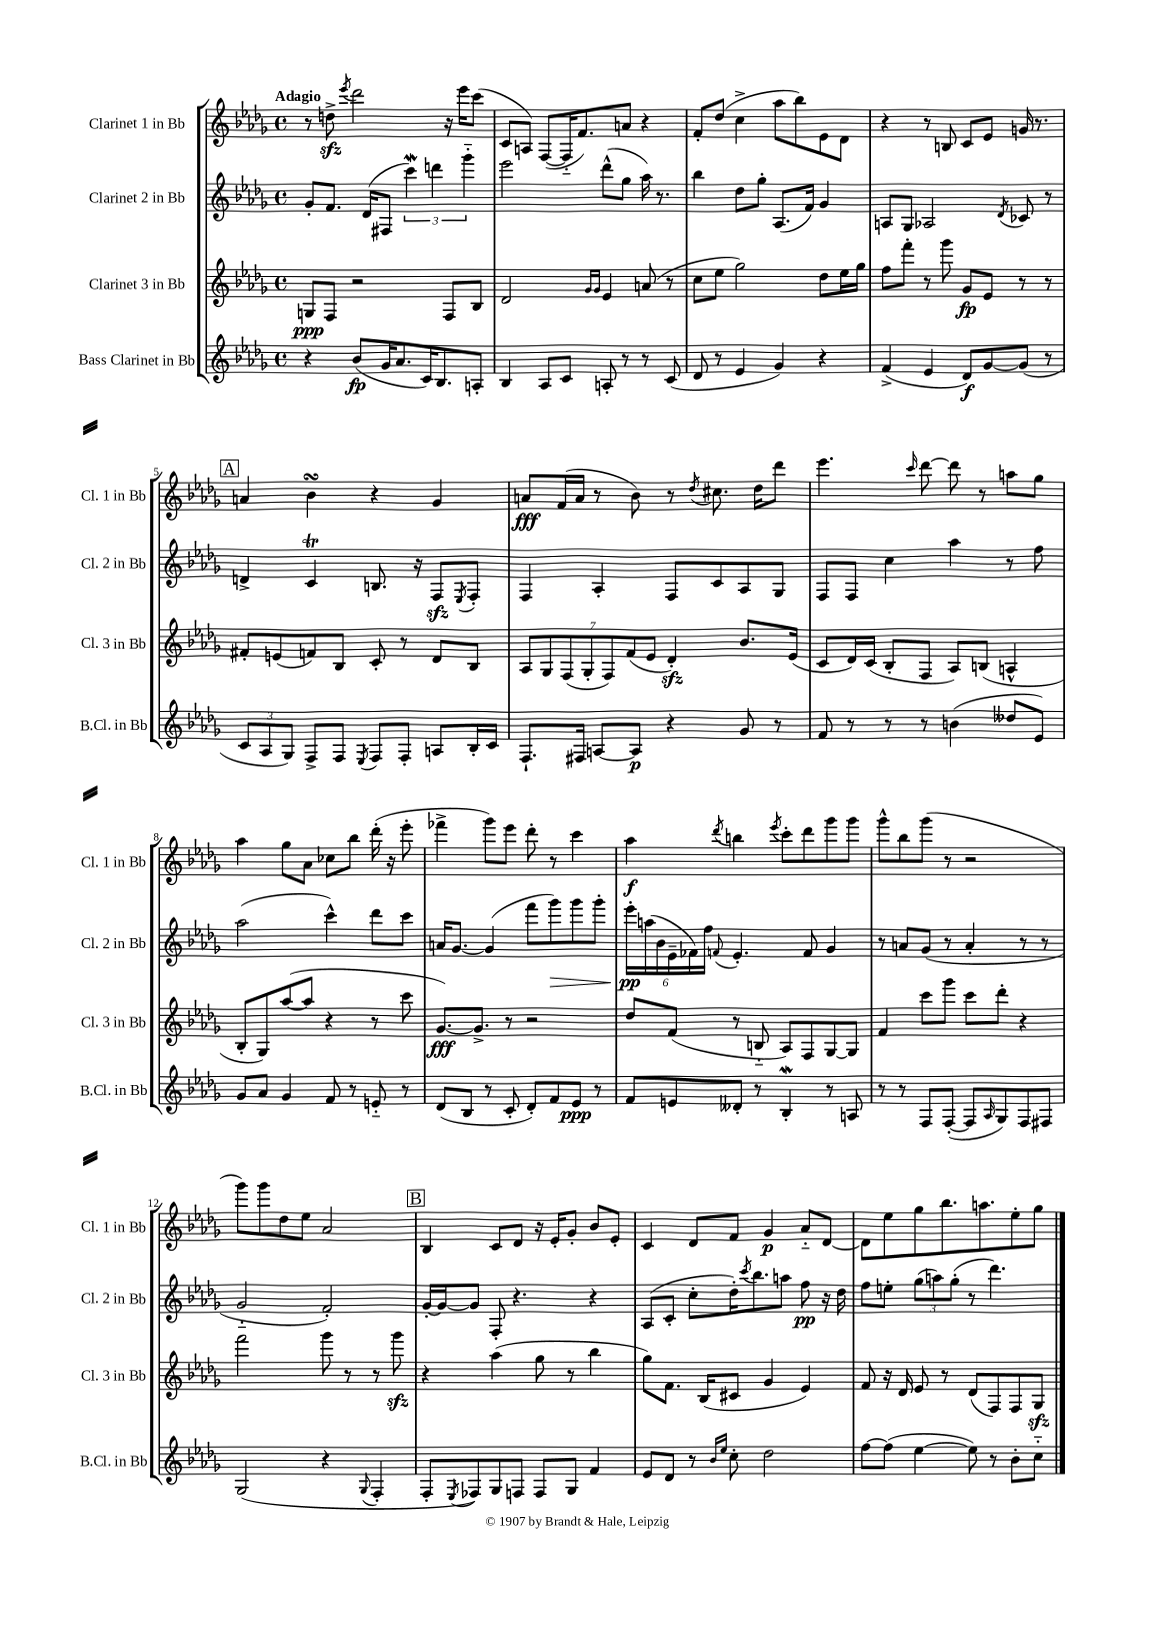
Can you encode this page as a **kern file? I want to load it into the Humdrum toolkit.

**kern	**kern	**kern	**kern
*staff4	*staff3	*staff2	*staff1
*clefG2	*clefG2	*clefG2	*clefG2
*k[b-e-a-d-g-]	*k[b-e-a-d-g-]	*k[b-e-a-d-g-]	*k[b-e-a-d-g-]
*M4/4	*M4/4	*M4/4	*M4/4
*met(c)	*met(c)	*met(c)	*met(c)
4r	8G	8g-'	8r
.	8F	8.f	8dd^
.	.	.	8qeee-
(8b-	2r	.	2ddd-
.	.	(16d-	.
16g-	.	8F#	.
8.a-	.	.	.
.	.	6ccc)	.
16c)	.	.	.
.	.	6ddd	.
8.B-	.	.	.
.	8F	.	16r
.	.	.	16eee-
.	.	6ggg-'~	.
8A'	8B-	.	(8ccc
=	=	=	=
4B-	2d-	2eee-	8c
.	.	.	8A)
8A-	.	.	([8F
8c	.	.	16F'~]
.	.	.	8.f)
.	16qqg-	.	.
.	16qqg-	.	.
8A'	4e-	(8ddd-^^	.
8r	.	8gg-	8a
8r	(8a	16aa-)	4r
.	.	8.r	.
(8c	8r	.	.
=	=	=	=
8d-	8cc	4bb-	8f'
8r	8ee-	.	(8dd-
4e-	2gg-)	8dd-	4cc^
.	.	8gg-'	.
4g-)	.	(8.A-	8aa-
.	.	.	8bb-)
.	.	16f)	.
4r	8dd-	4g-	8e-
.	16ee-	.	8d-
.	16gg-	.	.
=	=	=	=
(4f^	8ff	8A	4r
.	8fff'	8G-	.
4e-	8r	2A-	8r
.	8ggg-	.	8B
8d-)	8g-	.	8c
[8g-	8e-	.	8e-
.	.	8qd-	.
(8g-]	8r	8c-	16g
.	.	.	8.r
8r	8r	8r	.
=	=	=	=
12c	8f#'	4d^	4a
12A-	.	.	.
.	(8e	.	.
12G-)	.	.	.
8F^	8f)	4c	4b-
8F	8B-	.	.
8qE-	.	.	.
8F	8c'	8.B	4r
8F'	8r	.	.
.	.	16r	.
8A	8d-	8F	4g-
.	.	8qE-	.
16B-'	8B-	8F'	.
16c	.	.	.
=	=	=	=
8.F`	14A-	4F	8a
.	14G-	.	.
.	.	.	(16f
.	(14F	.	.
16F#	.	.	16a
.	14G-'	.	.
[8A	.	4A-'	8r
.	14F)	.	.
.	(14f	.	.
8A]	.	.	8b-)
.	14e-	.	.
4r	4d-')	8F	8r
.	.	.	8qdd-
.	.	8c	8.cc#
8g-	8.b-	8A-	.
.	.	.	16dd-
8r	.	8G-	8ddd-
.	(16e-	.	.
=	=	=	=
8f	8c	8F	4.eee-
8r	16d-)	8F	.
.	(16c	.	.
8r	8B-'	4cc	.
.	.	.	16qqccc
8r	8F	.	[8ddd-
(4b	8A-)	4aa-	8ddd-]
.	(8B	.	8r
8dd--	4A^^	8r	8aa
8e-)	.	8ff	8gg-
=	=	=	=
8g-	8B-'	(2aa-	4aa-
8a-	8G-)	.	.
4g-	([8aa-	.	8gg-
.	8aa-]	.	8a-
8f	4r	4ccc^^)	8cc-
8r	.	.	8bb-
8e'~	8r	8ddd-	(16ddd-'
.	.	.	16r
8r	8ccc	8ccc	8eee-'
=	=	=	=
(8d-	[8.g-)	16a	4fff-^
.	.	[8.g-	.
8B-	.	.	.
.	8.g-^]	.	.
8r	.	(4g-]	8ggg-)
8c'	8r	.	8eee-
8d-')	2r	8fff	8ddd-'
8f	.	8ggg-)	8r
8e-	.	8ggg-	4ccc
8r	.	8ggg-'	.
=	=	=	=
8f	8dd-	24eee-'	4aa-
.	.	(24aa	.
.	.	24b-	.
8e	(8f	24e-~	.
.	.	24f-)	.
.	.	24ff	.
.	.	8qqf	8qddd-
8d--'	8r	4.e-'	4bb
8r	8B'~	.	.
.	.	.	8qeee-
4B-'	8A-)	.	8ccc'
.	8F	8f	8ddd-
8r	[8G-	4g-	8ggg-
8A	8G-]	.	8ggg-
=	=	=	=
8r	4f	8r	8ggg-^^
8r	.	8a	8bb-
8F	8ccc	(8g-	(8ggg-
([8F'	8ggg-	8r	8r
8F]	8ccc	4a'	2r
16qqA-	.	.	.
8G-)	8ddd-'	.	.
8F	4r	8r	.
8F#	.	8r	.
=	=	=	=
(2G-	2fff	2g-'~	8ggg-)
.	.	.	8ggg-
.	.	.	8dd-
.	.	.	8ee-
4r	8ggg-	2f')	2a-
.	8r	.	.
8qqG-	.	.	.
4F'	8r	.	.
.	8ggg-	.	.
=	=	=	=
8F'	4r	[16g-'	4B-
.	.	16g-_	.
8qE-	.	.	.
8F-)	.	8g-]	.
8G-	(4aa-	8F'	8c
8F	.	4.r	8d-
8F	8gg-	.	16r
.	.	.	16e-'
8G-	8r	.	8g-'
4f	4bb-	4r	8b-
.	.	.	8e-'
=	=	=	=
8e-	8gg-)	(8A-	4c
8d-	8.f	8c'	.
8r	.	8cc'	8d-
.	(16B-	.	.
16qqb-	.	.	.
16qqee-	.	.	.
8cc'	8c#	16dd-')	8f
.	.	8qccc	.
.	.	8.bb-	.
2dd-	4g-	.	4g-
.	.	8aa	.
.	4e-)	8ff	8a-'~
.	.	16r	[8d-
.	.	16dd-	.
=	=	=	=
[8ff	8f	8ff	8d-]
(8ff]	16r	8ee'	8ee-
.	16d-	.	.
[4ee-	8e-	(12gg-	8gg-
.	.	12aa)	.
.	8r	.	8.bb-
.	.	(12gg-'	.
8ee-])	(8d-	8r	.
.	.	.	8.aa
8r	8F)	4.ddd-)	.
8b-'	8F	.	8ee-'
8cc'~	8G-	.	8gg-
==	==	==	==
*-	*-	*-	*-
